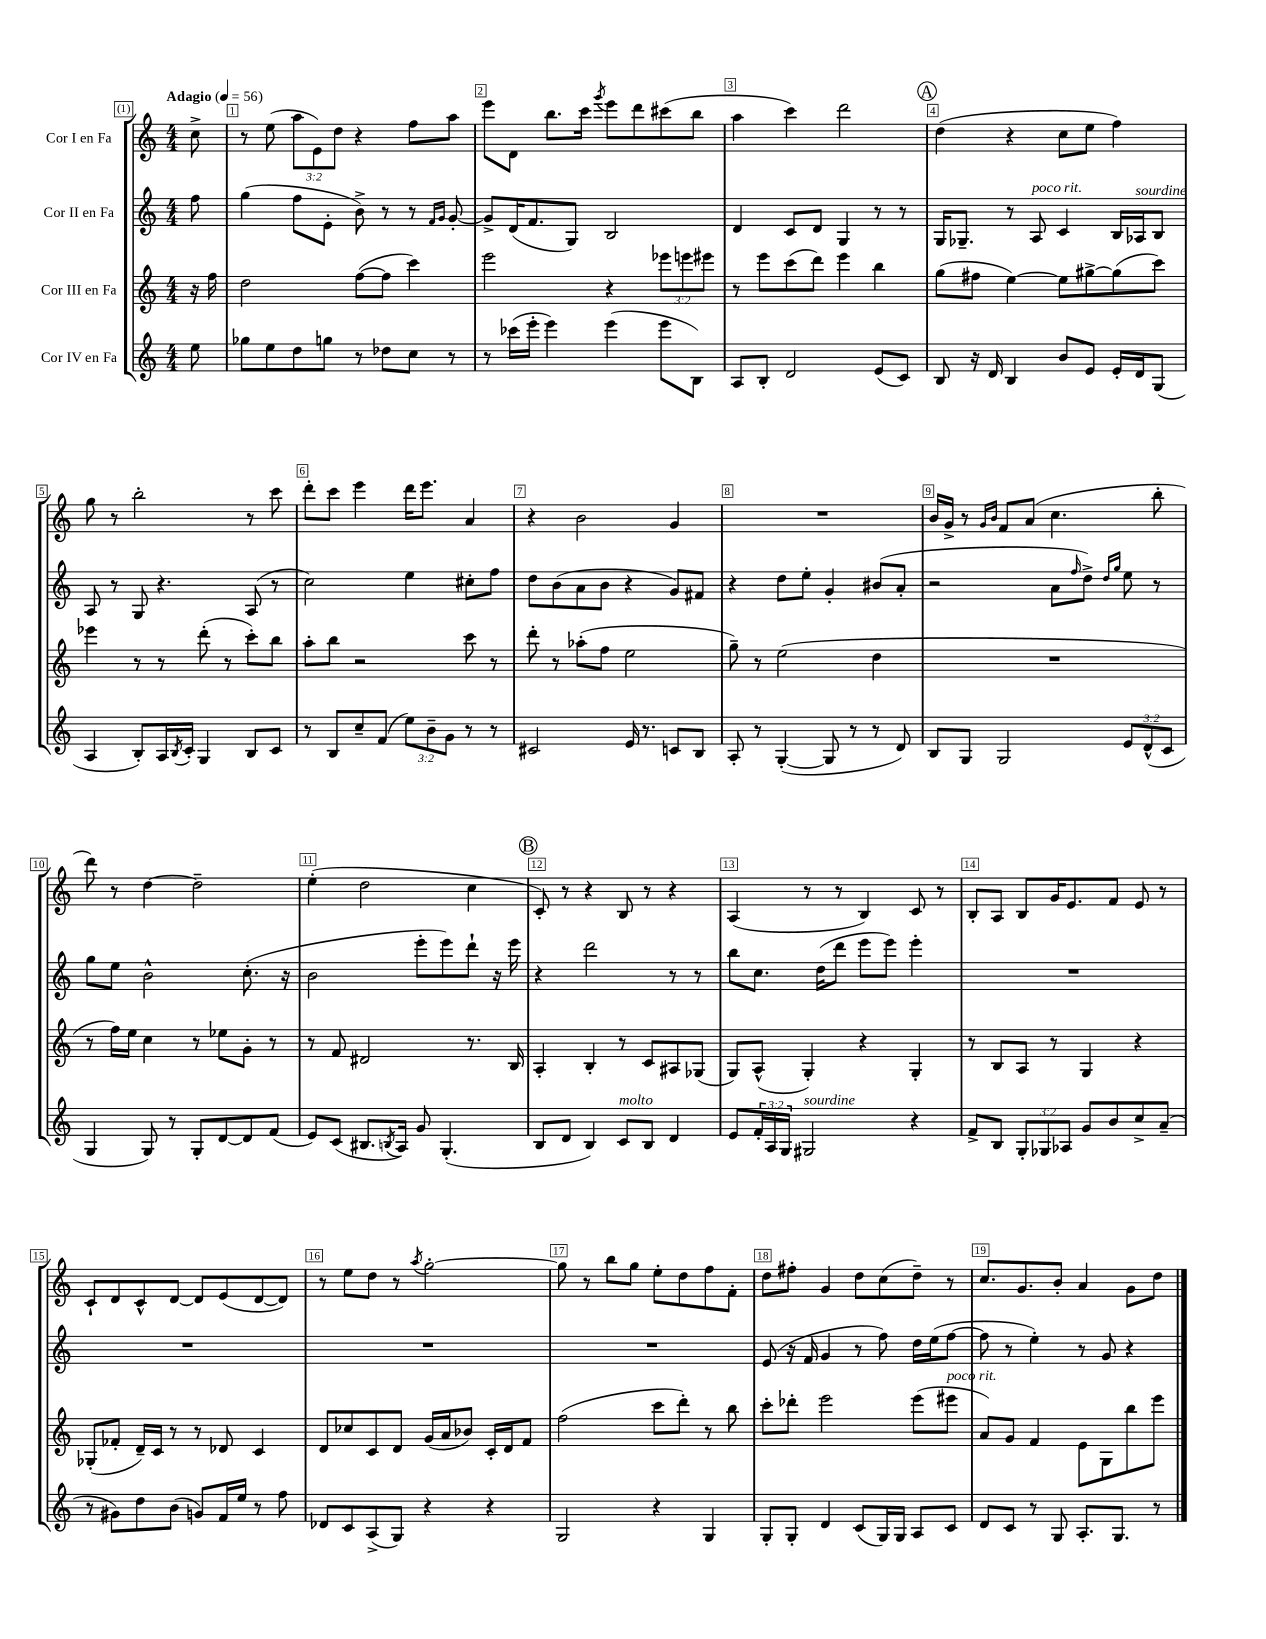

**kern	**kern	**kern	**kern
*part4	*part3	*part2	*part1
*staff4	*staff3	*staff2	*staff1
*I"Cor IV en Fa	*I"Cor III en Fa	*I"Cor II en Fa	*I"Cor I en Fa
*clefG2	*clefG2	*clefG2	*clefG2
*k[]	*k[]	*k[]	*k[]
*M4/4	*M4/4	*M4/4	*M4/4
*MM56	*MM56	*MM56	*MM56
=	=	=	=
!	!	!	!LO:TX:a:B:t=Adagio
8ee\	16r	8ff\	8cc^\
.	16ff\	.	.
=1	=1	=1	=1
8gg-X\L	2dd\	(4gg\	8r
8ee\	.	.	(8ee\
8dd\	.	8ff\L	12aa\L
.	.	.	12e\)
8ggn\J	.	8e'\J	.
.	.	.	12dd\J
8r	([8ff\L	8b^\)	4r
8dd-X\L	8ff\J]	8r	.
8cc\J	4ccc\)	8r	8ff\L
.	.	16qqf/LL	.
.	.	16qqg/JJ	.
8r	.	[8g'/	8aa\J
=2	=2	=2	=2
8r	2eee\	8g^/L]	8eee\L
(16ccc-X\LL	.	(16d/K	8d\J
16eee'\JJ	.	8.f/	.
4eee\)	.	.	8.bb\L
.	.	8G/J)	.
.	.	.	16ccc\Jk
.	.	.	8qggg/
(4eee\	4r	2B/	8eee\L
.	.	.	8ddd\
8eee\L	12eee-X\L	.	(8ccc#X\
.	12eeen\	.	.
8B\J)	.	.	8bb\J
.	12eee#X\J	.	.
=3	=3	=3	=3
8A/L	8r	4d/	4aa\
8B'/J	8eee\L	.	.
2d/	(8ccc\	8c/L	4ccc\)
.	8ddd\J)	8d/J	.
.	4eee\	4G/	2ddd\
(8e/L	4bb\	8r	.
8c/J)	.	8r	.
!!LO:REH:place=s1:t=A
=4	=4	=4	=4
8B/	(8gg\L	16G/KL	(4dd\
.	.	8.G-X~/J	.
16r	8ff#X\J	.	.
16d/	.	.	.
4B/	[4ee\)	8r	4r
!	!	!LO:TX:a:i:t=poco rit.	!
.	.	8A/	.
8b/L	8ee\L]	4c/	8cc\L
8e/J	[8gg#X^\	.	8ee\J
16e'/LL	(8gg#\]	16B/LL	4ff\)
!	!	!LO:TX:a:i:t=sourdine	!
16d/J	.	16A-X/J	.
(8G/J	8ccc\J)	8B/J	.
!!LO:LB:g=z
=5	=5	=5	=5
4A/	4eee-X\	8A/	8gg\
.	.	8r	8r
8B'/L)	8r	8G/	2bb'\
16A/L	8r	4.r	.
8qB/	.	.	.
16c'/JJ	.	.	.
4G/	(8ddd'\	.	.
.	8r	.	.
8B/L	8ccc'\L)	(8A/	8r
8c/J	8bb\J	8r	8ccc\
=6	=6	=6	=6
8r	8aa'\L	2cc\)	8ddd'\L
8B/L	8bb\J	.	8ccc\J
8cc~/	2r	.	4eee\
(8f/J	.	.	.
12ee\L)	.	4ee\	16ddd\KL
.	.	.	8.eee\J
12b~\	.	.	.
12g\J	.	.	.
8r	8ccc\	8cc#X'\L	4a/
8r	8r	8ff\J	.
=7	=7	=7	=7
2c#X/	8ddd'\	8dd\L	4r
.	8r	(8b\	.
.	(8aa-X'\L	8a\	2b\
.	8ff\J	8b\J	.
16e/	2ee\	4r	.
8.r	.	.	.
8cn/L	.	8g/L)	4g/
8B/J	.	8f#X/J	.
=8	=8	=8	=8
8A'/	8gg~\)	4r	1r
8r	8r	.	.
([4G'/	(2ee\	8dd\L	.
.	.	8ee'\J	.
8G/]	.	4g'/	.
8r	.	.	.
8r	4dd\	(8b#X/L	.
8d/)	.	8a'/J	.
=9	=9	=9	=9
8B/L	1r	2r	16b/LL
.	.	.	16g^/JJ
8G/J	.	.	8r
.	.	.	16qqg/LL
.	.	.	16qqb/JJ
2G/	.	.	8f/L
.	.	.	(8a/J
.	.	8a\L	4.cc\
.	.	16qqff/	.
.	.	8dd^\J)	.
.	.	16qqdd/LL	.
.	.	16qqgg/JJ	.
12e/L	.	8ee\	.
(12d^^/	.	.	.
.	.	8r	8bb'\
12c/J	.	.	.
!!LO:LB:g=z
=10	=10	=10	=10
4G/	8r	8gg\L	8ddd\)
.	16ff\LL)	8ee\J	8r
.	16ee\JJ	.	.
8G/)	4cc\	2b^^\	[4dd\
8r	.	.	.
8G'/L	8r	.	2dd~\]
[8d/	8ee-X\L	.	.
8d/]	8g'\J	(8.cc'\	.
(8f/J	8r	.	.
.	.	16r	.
=11	=11	=11	=11
8e/L)	8r	2b\	(4ee'\
(8c/J	8f/	.	.
8.B#X/L	2d#X/	.	2dd\
8qBn/	.	.	.
16A/Jk)	.	.	.
8g/	.	8eee'\L	.
(4.G'/	.	8eee\)	.
.	8.r	8ddd`\J	4cc\
.	.	16r	.
.	16B/	16eee\	.
!!LO:REH:place=s1:t=B
=12	=12	=12	=12
8B/L	4A'/	4r	8c'/)
8d/J	.	.	8r
4B/)	4B'/	2ddd\	4r
!LO:TX:a:i:t=molto	!	!	!
8c/L	8r	.	8B/
8B/J	8c/L	.	8r
4d/	8A#X/	8r	4r
.	(8G-X/J	8r	.
=13	=13	=13	=13
8e/L	8G/L)	8bb\L	(4A/
24f'/L	(8A^^/J	8.cc\J	.
24A/	.	.	.
24G/JJ	.	.	.
!LO:TX:a:i:t=sourdine	!	!	!
2G#X/	4G'/)	.	8r
.	.	(16dd\KL	.
.	.	8ddd\J	8r
.	4r	8eee\L	4B/)
.	.	8eee\J)	.
4r	4G'/	4eee'\	8c/
.	.	.	8r
=14	=14	=14	=14
8f^/L	8r	1r	8B'/L
8B/J	8B/L	.	8A/J
12G'/L	8A/J	.	8B/L
12G-X/	.	.	.
.	8r	.	16g/K
12A-X/J	.	.	.
.	.	.	8.e/
8g/L	4G/	.	.
8b/	.	.	8f/J
8cc^/	4r	.	8e/
(8a~/J	.	.	8r
!!LO:LB:g=z
=15	=15	=15	=15
8r	(8G-X'/L	1r	8c`/L
8g#X\L)	8f-X'/J	.	8d/
8dd\	16d~/LL)	.	8c^^/
.	16c/JJ	.	.
(8b\J	8r	.	[8d/J
8gn/L)	8r	.	8d/L]
16f/L	8d-X/	.	(8e/
16ee/JJ	.	.	.
8r	4c/	.	[8d/
8ff\	.	.	8d/J])
=16	=16	=16	=16
8d-X/L	8d/L	1r	8r
8c/	8cc-X/	.	8ee\L
(8A^/	8c/	.	8dd\J
8G/J)	8d/J	.	8r
.	.	.	8qaa/
4r	(16g/LL	.	[2gg'\
.	16a/J	.	.
.	8b-X/J)	.	.
4r	16c'/LL	.	.
.	16d/J	.	.
.	8f/J	.	.
=17	=17	=17	=17
2G/	(2ff\	1r	8gg\]
.	.	.	8r
.	.	.	8bb\L
.	.	.	8gg\J
4r	8ccc\L	.	8ee'\L
.	8ddd'\J)	.	8dd\
4G/	8r	.	8ff\
.	8bb\	.	8f'\J
=18	=18	=18	=18
8G'/L	8ccc'\L	(8e/	8dd\L
8G'/J	8ddd-X'\J	16r	8ff#X'\J
.	.	16f/	.
4d/	2eee\	4g/	4g/
(8c/L	.	8r	8dd\L
16G/L)	.	8ff\)	(8cc\
16G/JJ	.	.	.
8A/L	(8eee\L	16dd\LL	8dd~\J)
.	.	(16ee\J	.
!	!LO:TX:a:i:t=poco rit.	!	!
8c/J	8eee#X\J	[8ff\J	8r
=19	=19	=19	=19
8d/L	8a/L)	8ff\]	8.cc/L
8c/J	8g/J	8r	.
.	.	.	8.g/
8r	4f/	4ee'\)	.
8G/	.	.	8b'/J
8.A'/L	8e\L	8r	4a/
.	8G\	8g/	.
8.G/J	.	.	.
.	8bb\	4r	8g\L
8r	8eee\J	.	8dd\J
==	==	==	==
*-	*-	*-	*-
